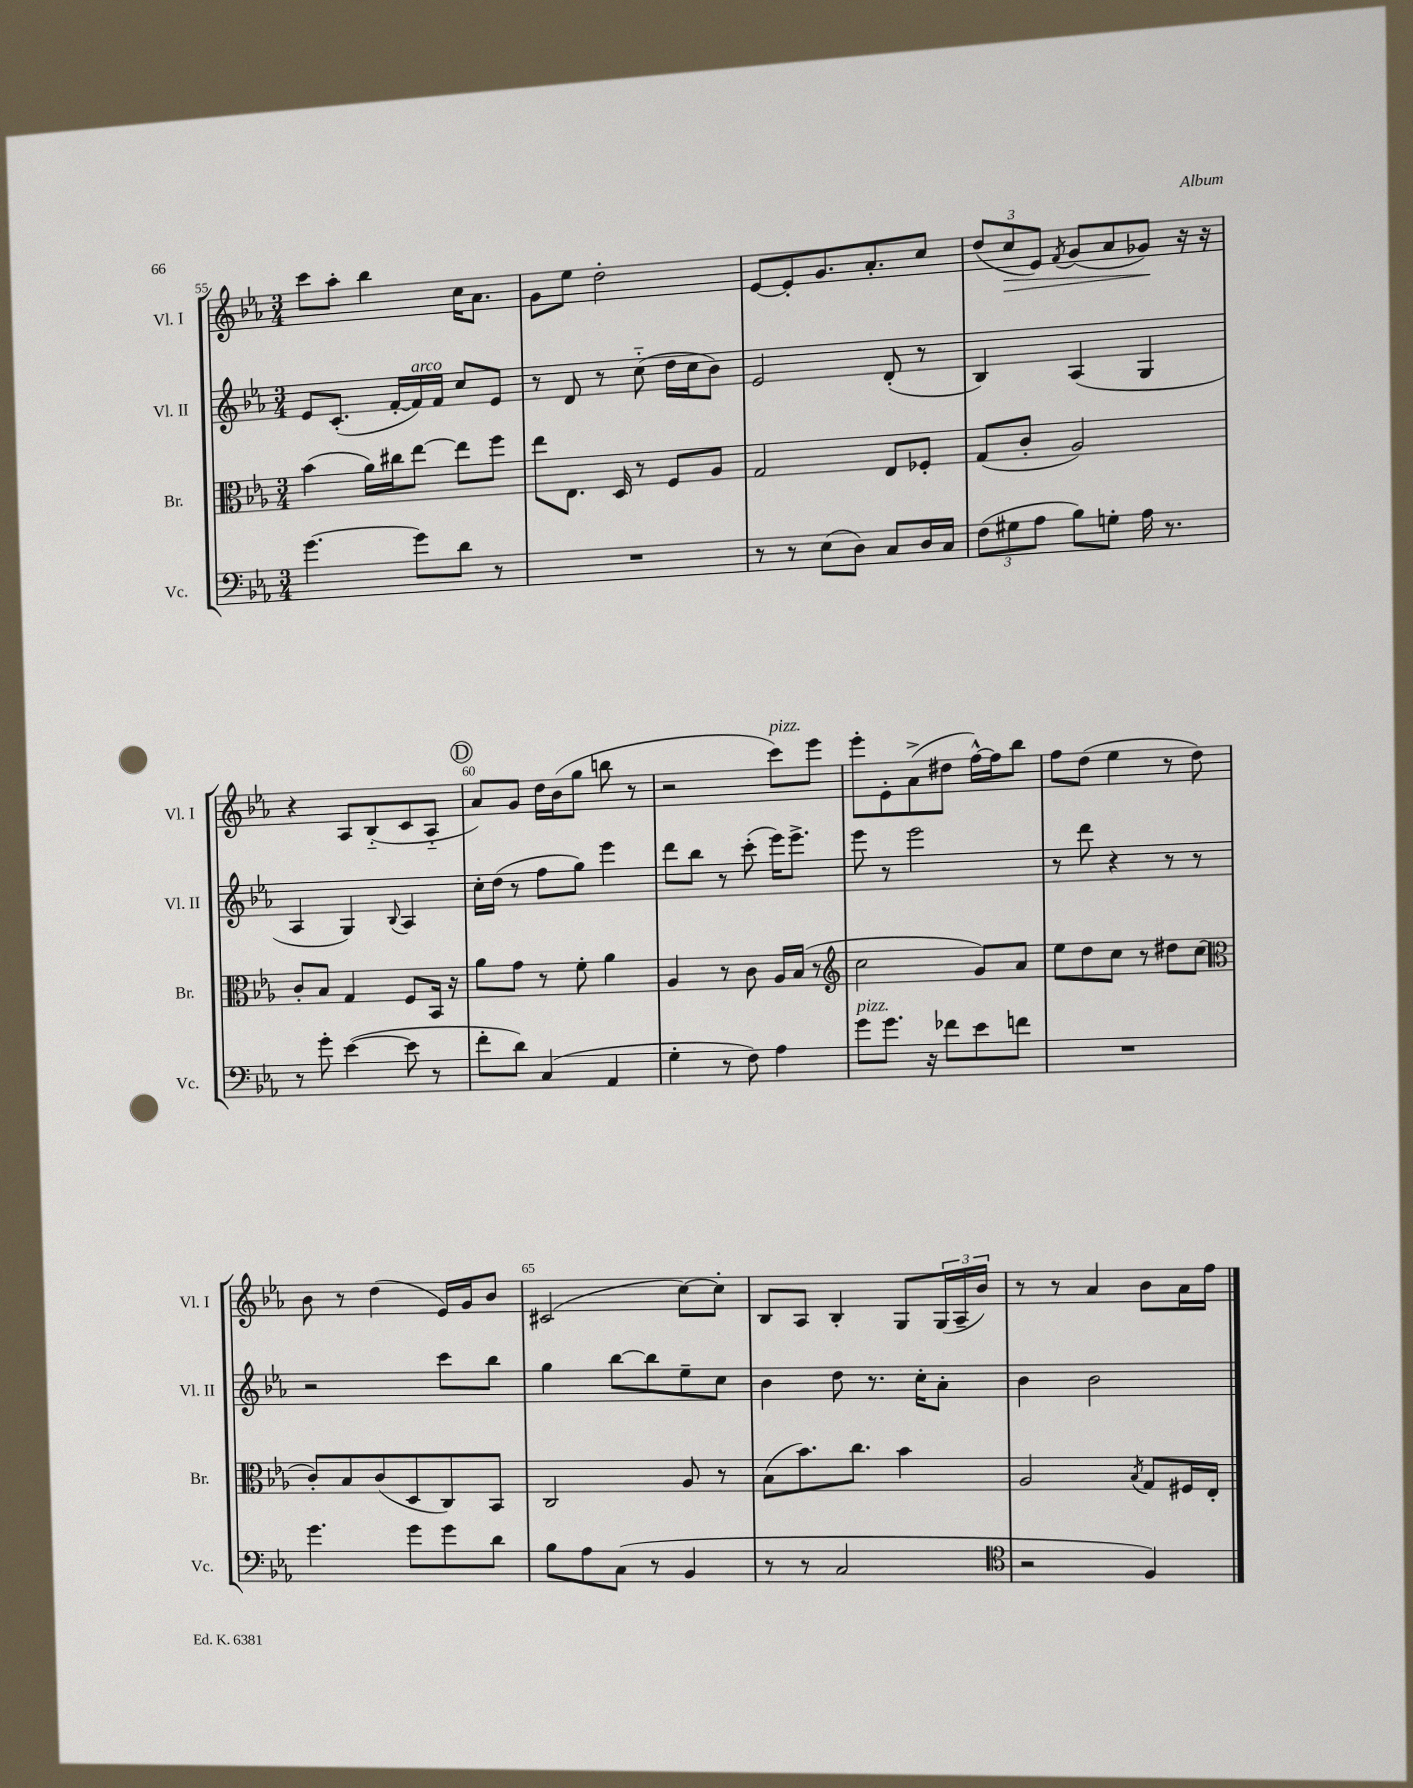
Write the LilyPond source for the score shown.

<<
\new StaffGroup <<
\new Staff = "s0" \with { instrumentName = "Vl. I" shortInstrumentName = "Vl. I" } {
    \clef treble \key ees \major \numericTimeSignature \time 3/4
    c'''8 aes''8-. bes''4 c''16 aes'8. |
    g'8 ees''8 d''2-. |
    ees'8~ ees'8-. g'8. aes'8.-. c''8 |
    \tuplet 3/2 { d''8( c''8\> ees'8) } \acciaccatura { f'8 } g'8( aes'8 ges'8\!) r16 r16 |
    r4 aes8 bes8-_( c'8 aes8-_ |
    \mark \markup { \circle "D" } aes'8) g'8 d''16 bes'16( g''8 b''8 r8 |
    r2 c'''8^\markup { \italic "pizz." }) ees'''8 |
    ees'''8-. ees'8-. aes'8->( dis''8 f''16~-^) f''16 bes''8 |
    f''8 d''8( ees''4 r8 d''8) |
    bes'8 r8 d''4( ees'16) g'16 bes'8 |
    cis'2( c''8~) c''8-. |
    bes8 aes8 bes4-. g8 \tuplet 3/2 { g16( aes16-- bes'16) } |
    r8 r8 aes'4 bes'8 aes'16 f''16 \bar "|." |
}
\new Staff = "s1" \with { instrumentName = "Vl. II" shortInstrumentName = "Vl. II" } {
    \clef treble \key ees \major \numericTimeSignature \time 3/4
    ees'8 c'8.-.( f'16~-. f'16^\markup { \italic "arco" }) f'16 c''8 ees'8 |
    r8 d'8 r8 c''8-_( d''16 c''16 bes'8) |
    ees'2 d'8-.( r8 |
    bes4) aes4( g4 |
    aes4 g4) \appoggiatura { bes8 } aes4 |
    \mark \markup { \circle "D" } c''16-. d''16( r8 f''8 g''8) ees'''4 |
    d'''8 bes''8 r8 c'''8-.( ees'''16) ees'''8.-> |
    ees'''8 r8 ees'''2 |
    r8 d'''8 r4 r8 r8 |
    r2 c'''8 bes''8 |
    g''4 bes''8~ bes''8 ees''8-- c''8 |
    bes'4 d''8 r8. c''16-. aes'8-. |
    bes'4 bes'2 \bar "|." |
}
\new Staff = "s2" \with { instrumentName = "Br." shortInstrumentName = "Br." } {
    \clef alto \key ees \major \numericTimeSignature \time 3/4
    bes'4( aes'16) cis''16 ees''8~ ees''8 f''8 |
    ees''8 ees8. d16 r8 f8 aes8 |
    g2 ees8 fes8-. |
    g8( c'8-. aes2) |
    c'8-. bes8 g4 f8 bes,16 r16 |
    \mark \markup { \circle "D" } aes'8 g'8 r8 f'8-. aes'4 |
    aes4 r8 c'8 aes16 bes16( r8 |
    \clef treble c''2 g'8) aes'8 |
    ees''8 d''8 c''8 r8 dis''8 c''8( |
    \clef alto c'8-.) bes8 c'8( d8 c8) bes,8 |
    c2 aes8 r8 |
    bes8( bes'8.) c''8. bes'4 |
    aes2 \acciaccatura { bes8 } g8 fis16 ees16-. \bar "|." |
}
\new Staff = "s3" \with { instrumentName = "Vc." shortInstrumentName = "Vc." } {
    \clef bass \key ees \major \numericTimeSignature \time 3/4
    g'4.~ g'8 d'8 r8 |
    R2. |
    r8 r8 ees8( d8) c8 d16 c16 |
    \tuplet 3/2 { f8( gis8 aes8 } bes8) g8-. aes16 r8. |
    r8 g'8-. ees'4~( ees'8 r8 |
    \mark \markup { \circle "D" } f'8-. d'8) c4( aes,4 |
    g4-. r8 f8) aes4 |
    g'8^\markup { \italic "pizz." } g'8. r16 fes'8 ees'8 f'8 |
    R2. |
    g'4. g'8 g'8 d'8 |
    bes8 aes8 c8( r8 bes,4 |
    r8 r8 c2 |
    \clef tenor r2 f4) \bar "|." |
}
>>
>>
\layout { \context { \Score currentBarNumber = #55 \override BarNumber.break-visibility = ##(#f #t #t) barNumberVisibility = #(every-nth-bar-number-visible 5) } }
